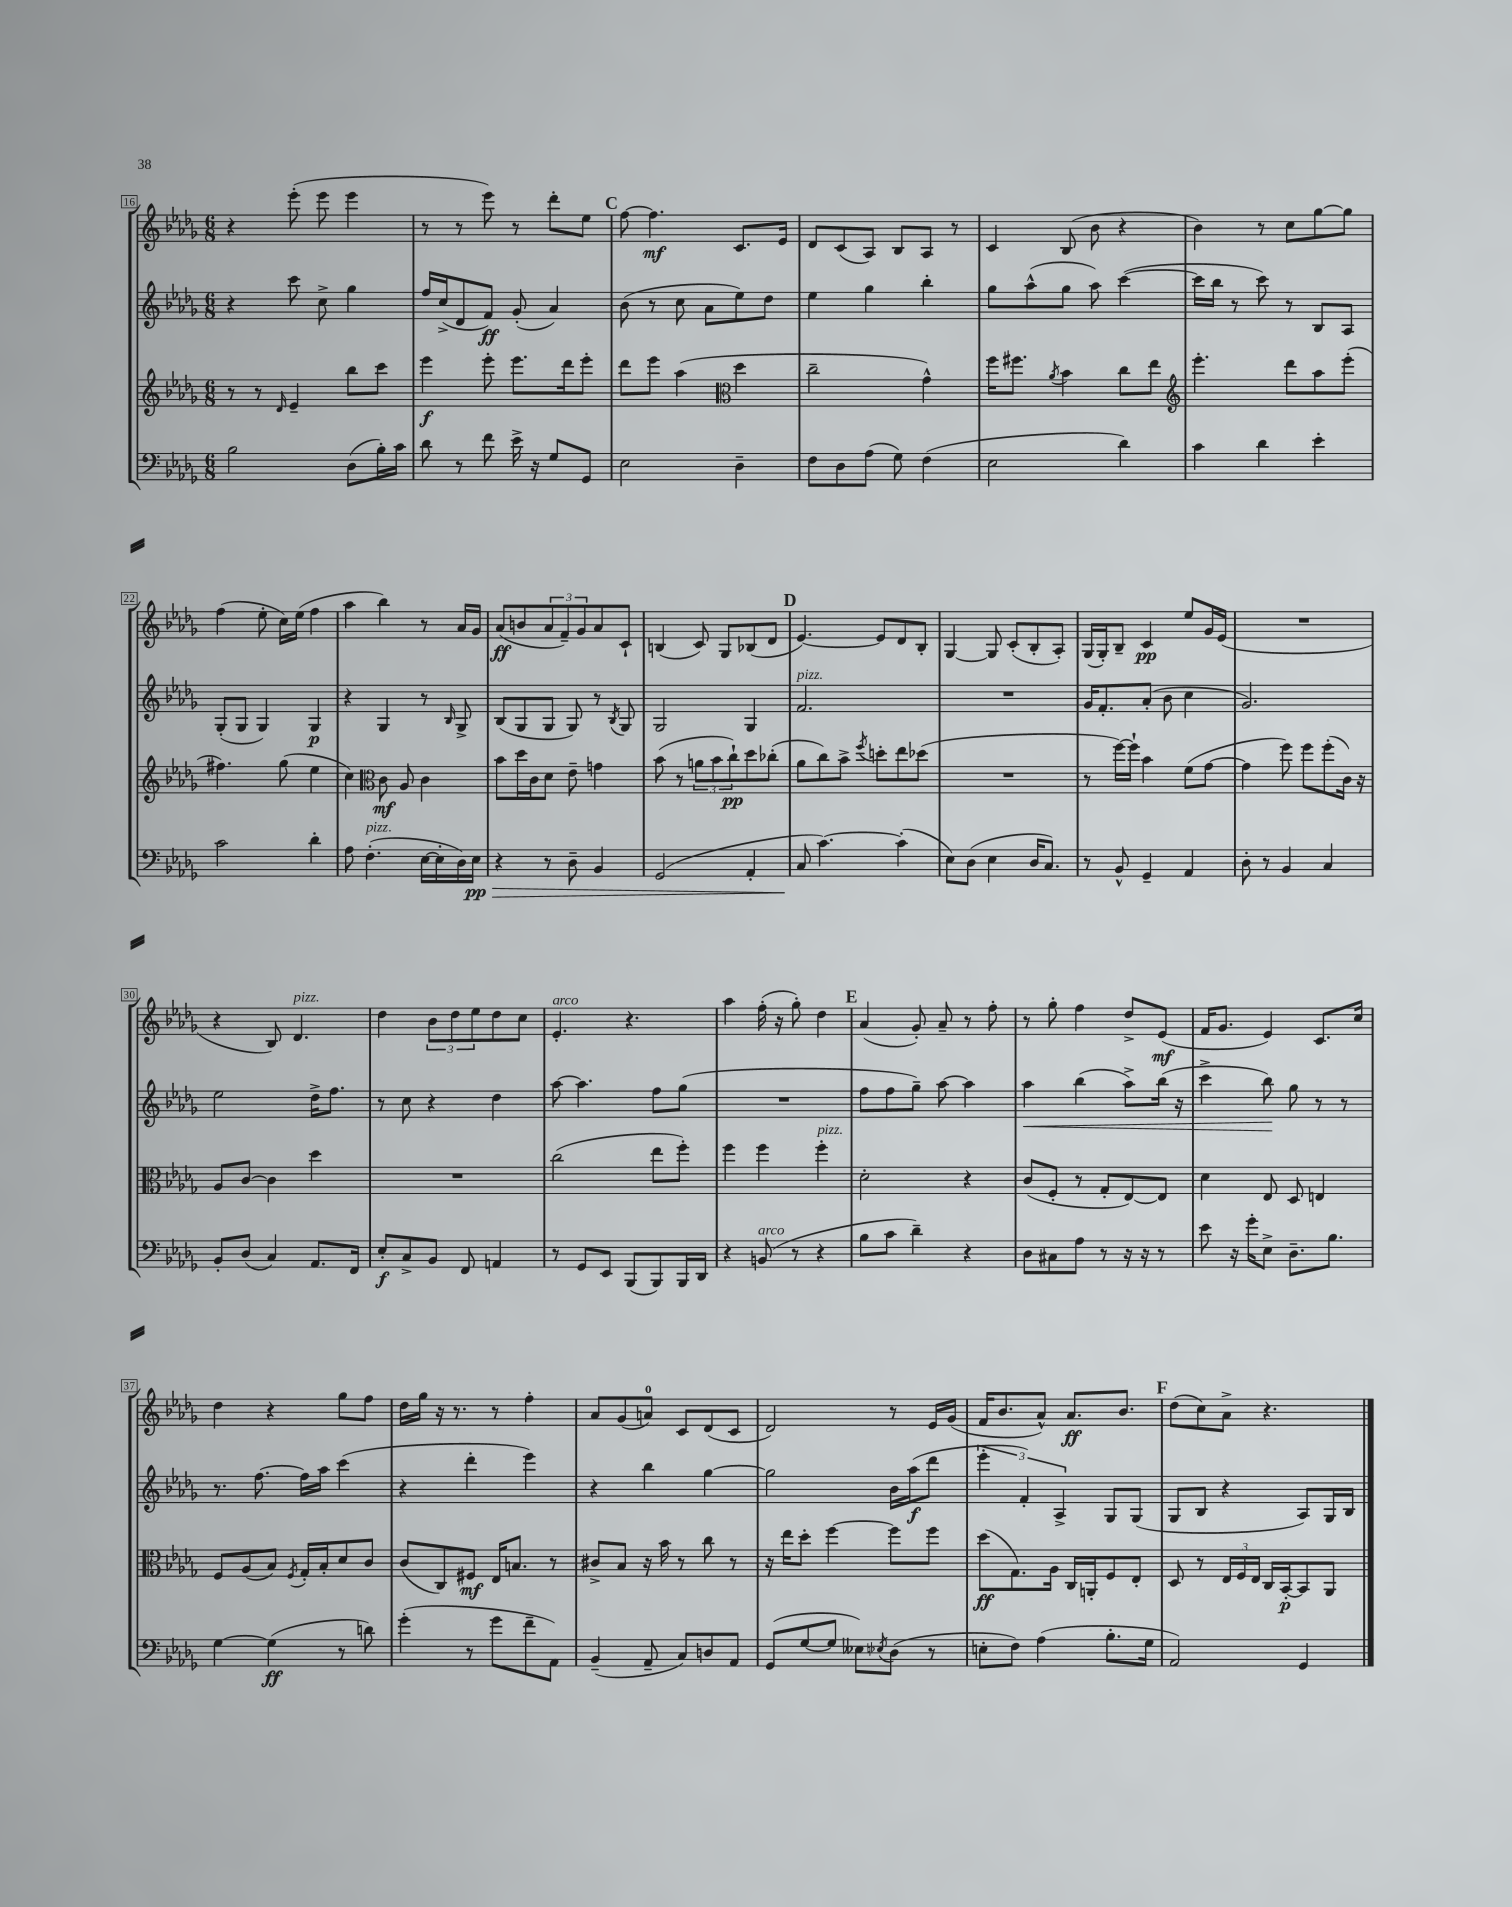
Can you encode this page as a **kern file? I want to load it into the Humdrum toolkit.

**kern	**kern	**kern	**kern
*staff4	*staff3	*staff2	*staff1
*clefF4	*clefG2	*clefG2	*clefG2
*k[b-e-a-d-g-]	*k[b-e-a-d-g-]	*k[b-e-a-d-g-]	*k[b-e-a-d-g-]
*M6/8	*M6/8	*M6/8	*M6/8
2B-\	8r	4r	4r
.	8r	.	.
.	16qqd-/	.	.
.	4e-~/	8ccc\	(8eee-'\
.	.	8cc^\	8eee-\
(8D-\L	8bb-\L	4gg-\	4eee-\
16B-'\L)	8ccc\J	.	.
16c\JJ	.	.	.
=	=	=	=
8d-\	4eee-\	16ff/LL	8r
.	.	(16cc^/J	.
8r	.	8d-/	8r
8f\	8eee-'\	8f/J)	8eee-\)
16e-^\	8.eee-\L	(8g-'/	8r
16r	.	.	.
8G-/L	.	4a-/)	8ddd-'\L
.	16ddd-\k	.	.
8GG-/J	8eee-'\J	.	8ee-\J
=	=	=	=
2E-\	8ddd-\L	(8b-\	[8ff\
.	8eee-\J	8r	4.ff\]
.	(4aa-\	8cc\	.
.	.	8a-\L	.
*	*clefC3	*	*
4D-~\	4dd-\	8ee-\)	8.c/L
.	.	8dd-\J	.
.	.	.	16e-/Jk
=	=	=	=
8F\L	2cc~\	4ee-\	8d-/L
8D-\	.	.	(8c/
(8A-\J	.	4gg-\	8A-/J)
8G-\)	.	.	8B-/L
(4F\	4g-^^\)	4bb-'\	8A-/J
.	.	.	8r
=	=	=	=
2E-\	16ff\LK	8gg-\L	4c/
.	8.ff#\J	.	.
.	.	(8aa-^^\	.
.	8qa-/	.	.
.	4b-\	8gg-\J	(8B-/
.	.	8aa-\)	8b-\
4d-\)	8cc\L	([4ccc\	4r
.	8ee-\J	.	.
=	=	=	=
*	*clefG2	*	*
4c\	4.eee-'\	16ccc\]LL	4b-\)
.	.	16bb-\JJ	.
.	.	8r	.
4d-\	.	8ccc\)	8r
.	8ddd-\L	8r	8cc\L
4e-'\	8aa-\	8B-/L	[8gg-\
.	(8eee-'\J	8A-/J	8gg-\]J
=	=	=	=
2c\	4.ff#\)	(8G-'/L	(4ff\
.	.	8G-/J	.
.	.	4G-/)	8ee-'\
.	(8gg-\	.	16cc\LL)
.	.	.	(16ee-\JJ
4d-'\	4ee-\	4G-/	4ff\
=	=	=	=
8A-\	4cc\)	4r	4aa-\
(4.F'\	.	.	.
*	*clefC3	*	*
.	8c\	4G-/	4bb-\)
.	8A-/	.	.
[16E-\LL	4c\	8r	8r
16E-'\]	.	.	.
.	.	16qqB-/	.
16D-\)	.	8G-^/	16a-/LL
16E-\JJ	.	.	16g-/JJ
=	=	=	=
4r	8b-\L	(8B-/L	(8a-/L
.	16dd-\L	8G-/	8b/
.	16c\J	.	.
8r	8d-\J	8G-/J	12a-/
.	.	.	12f~/)
8D-~\	8e-~\	8G-/)	.
.	.	.	12g-/
4BB-/	4g\	8r	8a-/
.	.	8qB-/	.
.	.	8G-/	8c`/J
=	=	=	=
(2GG-/	(8b-\	2G-/	(4B/
.	8r	.	.
.	12a\L	.	8c/)
.	12b-\	.	.
.	.	.	8G-/L
.	12cc`\)	.	.
4AA-'/	8dd-\	4G-/	(8B-/
.	(8cc-'\J	.	8d-/J
=	=	=	=
8C/	8a-\L	2.f/	[4.e-/)
[4.c\)	8cc\)	.	.
.	8b-^\J	.	.
.	8qff/	.	.
.	8dd'\L	.	8e-/]L
(4c'\]	8ee-\	.	8d-/
.	(8dd-\J	.	8B-'/J
=	=	=	=
8E-\L)	2.r	2.r	[4G-/
(8D-\J	.	.	.
4E-\	.	.	8G-/]
.	.	.	(8c'/L
16D-/LK	.	.	8B-'/
8.C/J)	.	.	.
.	.	.	8A-'/J)
=	=	=	=
8r	8r	16g-/LK	(16G-/LL
.	.	8.f'/	16G-'/J)
8BB-^^/	[16ff\LL)	.	8B-~/J
.	16ff`\]JJ	.	.
4GG-~/	4b-\	(8a-'/J	4c/
.	.	8b-\	.
4AA-/	(8f\L	4cc\	8ee-/L
.	[8g-\J	.	16g-/L
.	.	.	(16e-/JJ
=	=	=	=
8D-'\	4g-\]	2.g-/)	2.r
8r	.	.	.
4BB-/	8ff\)	.	.
.	8ff\L	.	.
4C/	(8ff'\	.	.
.	16c\Jk)	.	.
.	16r	.	.
=	=	=	=
8BB-'/L	8A-/L	2ee-\	4r
(8D-/J	[8c/J	.	.
4C/)	4c\]	.	8B-/)
.	.	.	4.d-/
8.AA-/L	4dd-\	16dd-^\LK	.
.	.	8.ff\J	.
16FF/Jk	.	.	.
=	=	=	=
8E-'/L	2.r	8r	4dd-\
8C^/	.	8cc\	.
8BB-/J	.	4r	12b-\L
.	.	.	12dd-\
8FF/	.	.	.
.	.	.	12ee-\
4AA/	.	4dd-\	8dd-\
.	.	.	8cc\J
=	=	=	=
8r	(2cc\	[8aa-\	4.e-'/
8GG-/L	.	4.aa-\]	.
8EE-/J	.	.	.
(8BBB-/L	.	.	4.r
8BBB-/)	8ee-\L	8ff\L	.
16BBB-/L	8ff'\J)	(8gg-\J	.
16DD-/JJ	.	.	.
=	=	=	=
4r	4ff\	2.r	4aa-\
(8BB/	4ff\	.	(16ff'\
.	.	.	16r
8r	.	.	8gg-'\)
4r	4ff'\	.	4dd-\
=	=	=	=
8B-\L	2d-'\	8ff\L	(4a-/
8c\J	.	8ff\	.
4d-~\)	.	8gg-~\J)	8g-'/)
.	.	[8aa-\	8a-~/
4r	4r	4aa-\]	8r
.	.	.	8ff'\
=	=	=	=
8D-\L	(8c/L	4aa-\	8r
8C#\	8F'/J	.	8gg-'\
8A-\J	8r	(4bb-\	4ff\
8r	8G-'/L	.	.
16r	[8E-/)	8aa-^\L)	8dd-^/L
16r	.	.	.
8r	8E-/]J	(16bb-\Jk	(8e-/J
.	.	16r	.
=	=	=	=
8e-\	4d-\	4ccc^\	16f/LK
.	.	.	8.g-/J
16r	.	.	.
16g-'\LK	.	.	.
8E-^\J	8E-/	8bb-\)	4e-/)
8.D-~\L	8D-/	8gg-\	.
.	4E/	8r	8.c/L
8.B-\J	.	.	.
.	.	8r	.
.	.	.	16cc/Jk
=	=	=	=
[4G-\	8F/L	8.r	4dd-\
.	(8A-/	.	.
.	.	[8.ff\	.
(4G-\]	8B-/J)	.	4r
.	8qF/	.	.
.	16G-'/LL	16ff\]LL	.
.	16B-'/J	16aa-\JJ	.
8r	8d-/	(4ccc\	8gg-\L
8d\)	8c/J	.	8ff\J
=	=	=	=
(4g-'\	(8c/L	4r	16dd-\LL
.	.	.	16gg-\JJ
.	8C/)	.	16r
.	.	.	8.r
8r	8F#/J	4ddd-'\	.
8g-\L	16E-/LK	.	8r
.	8.B/J	.	.
8f~\	.	4eee-\)	4ff'\
8AA-\J)	8r	.	.
=	=	=	=
(4BB-~/	8c#^/L	4r	8a-/L
.	8B-/J	.	(8g-/
8AA-~/	16r	4bb-\	8a/J)
.	16b-\	.	.
8C/L)	8r	.	8c/L
8D/	8cc\	[4gg-\	(8d-/
8AA-/J	8r	.	8c/J
=	=	=	=
(8GG-/L	16r	2gg-\]	2d-/)
.	16ee-\LK	.	.
[8G-/	8dd-'\J	.	.
8G-/]J	[4ff\	.	.
8E--\L)	.	.	.
8qE-/	.	.	.
(8D-\J	8ff\]L	16b-\LL	8r
.	.	(16aa-\J	.
8r	8ff\J	8ddd-\J	16e-/LL
.	.	.	(16g-/JJ
=	=	=	=
8E'\L	(8dd-\L	6eee-'\	16f/LK
.	.	.	8.b-/
8F\J)	8.G-\)	.	.
.	.	6f'/)	.
(4A-\	.	.	8a-^^/J)
.	16A-\Jk	.	.
.	.	6A-^/	.
.	16C/LL	.	8.a-/L
.	16AA'/J	.	.
8.B-'\L	8F/	8G-/L	.
.	.	.	8.b-/J
.	8E-'/J	(8G-/J	.
16G-\Jk	.	.	.
=	=	=	=
2AA-/)	8D-/	8G-/L	(8dd-\L
.	8r	8B-/J	8cc\)
.	24E-/LL	4r	8a-^\J
.	24F/	.	.
.	24E-/JJ	.	.
.	16C/LL	.	4.r
.	[16BB-'/J	.	.
4GG-/	8BB-/]	8A-/L)	.
.	8AA-/J	16G-/L	.
.	.	16B-/JJ	.
==	==	==	==
*-	*-	*-	*-
